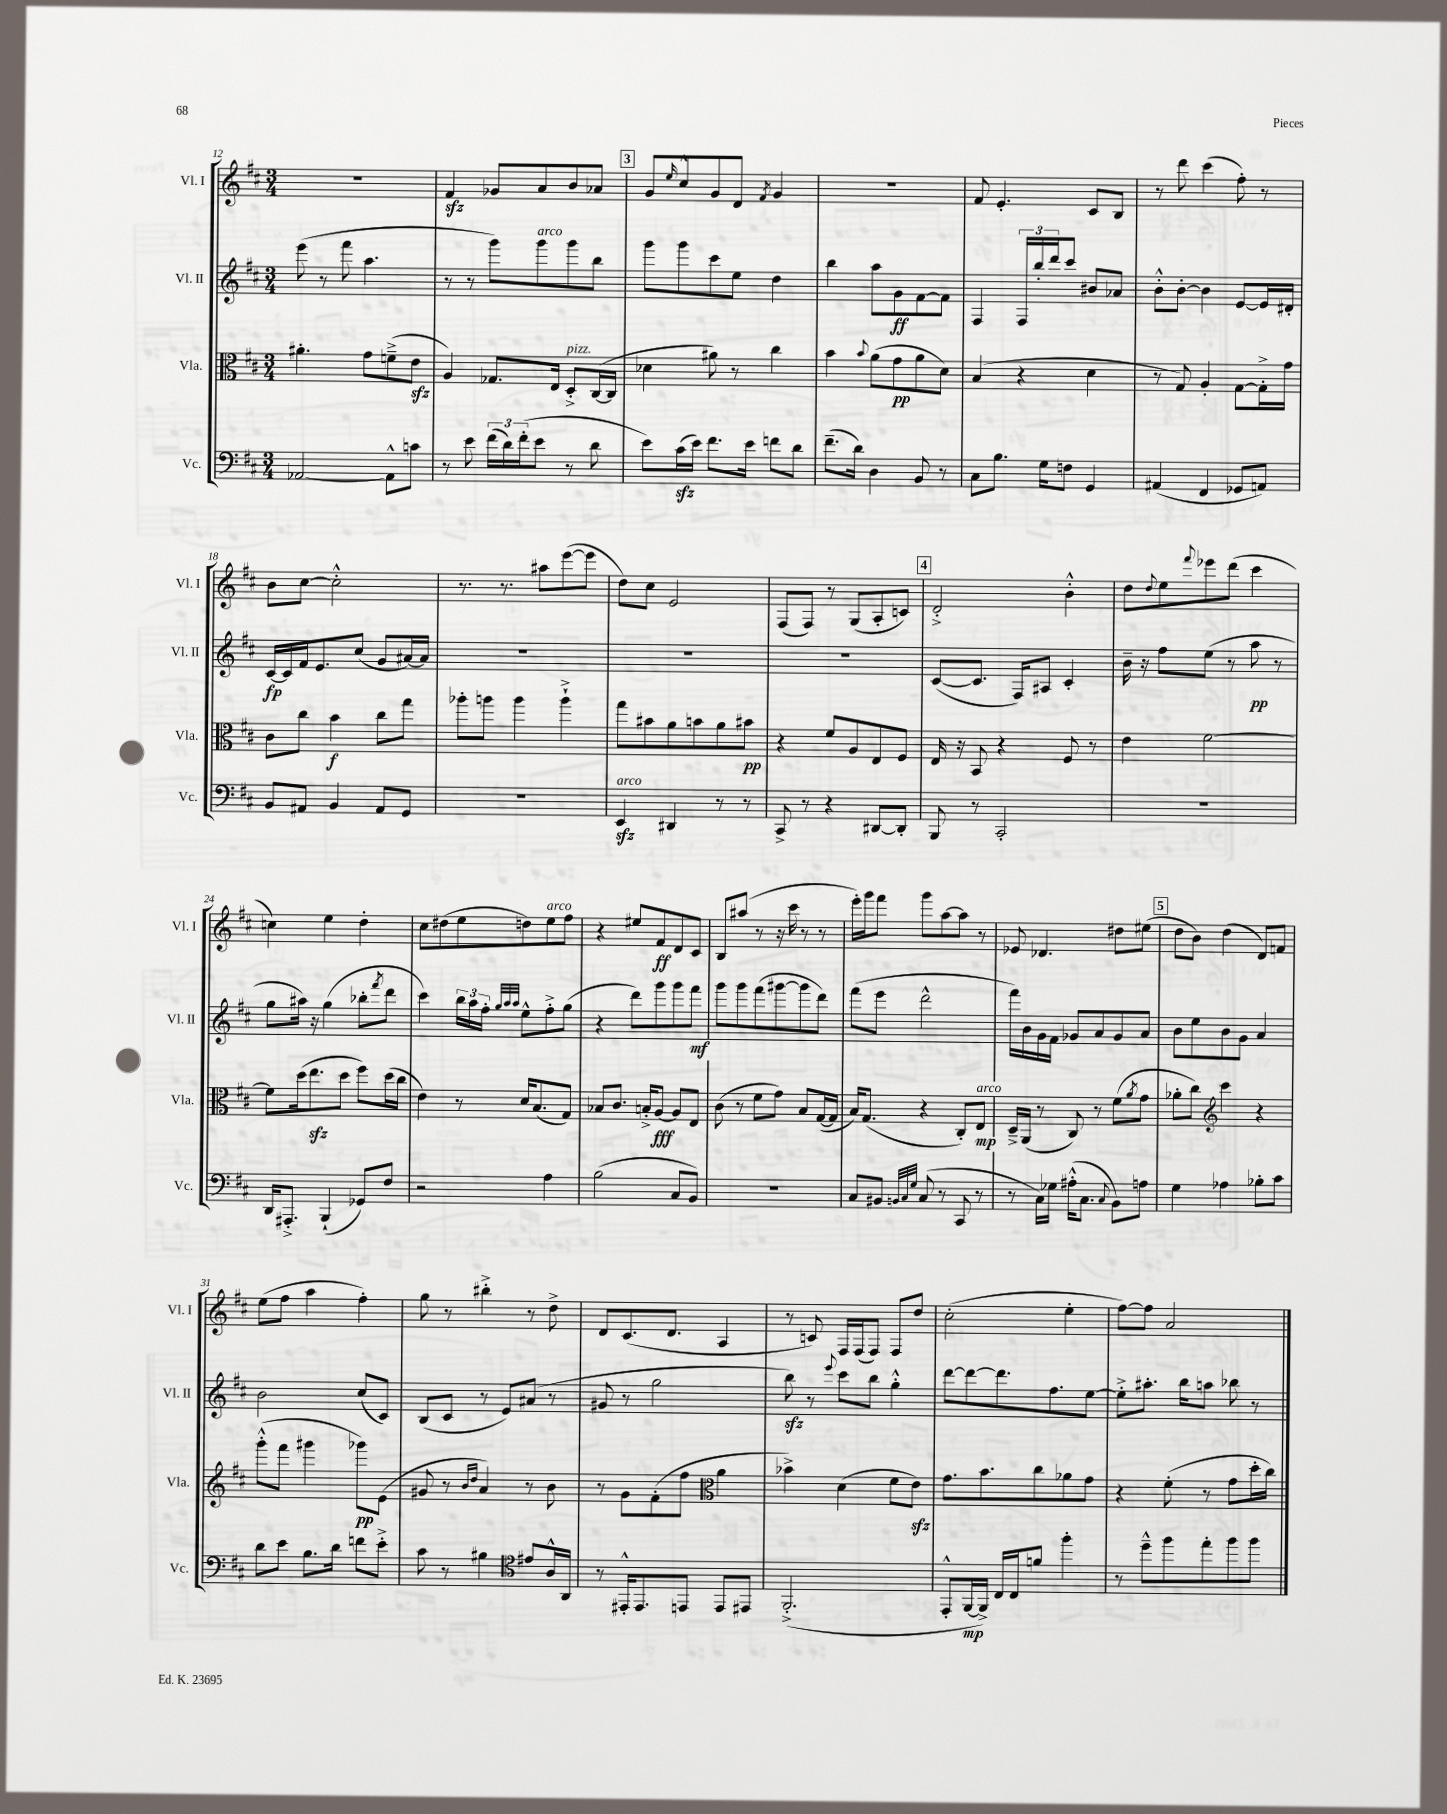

**kern	**dynam	**kern	**dynam	**kern	**dynam	**kern	**dynam
*part4	*part4	*part3	*part3	*part2	*part2	*part1	*part1
*staff4	*staff4	*staff3	*staff3	*staff2	*staff2	*staff1	*staff1
*I"Vc.	*	*I"Vla.	*	*I"Vl. II	*	*I"Vl. I	*
*I'Vc.	*	*I'Vla.	*	*I'Vl. II	*	*I'Vl. I	*
*clefF4	*	*clefC3	*	*clefG2	*	*clefG2	*
*k[f#c#]	*	*k[f#c#]	*	*k[f#c#]	*	*k[f#c#]	*
*M3/4	*	*M3/4	*	*M3/4	*	*M3/4	*
=12	=12	=12	=12	=12	=12	=12	=12
[2AA-X/	.	4.a#X'\	.	(8eee\	.	2.r	.
.	.	.	.	8r	.	.	.
.	.	.	.	8fff#\	.	.	.
.	.	8g\L	.	4.aa\	.	.	.
8AA-^^\L]	.	(8fn~^\	.	.	.	.	.
8cn\J	.	8ezz\J	.	.	.	.	.
=13	=13	=13	=13	=13	=13	=13	=13
8r	.	4A/)	.	8r	.	4f#zz/	.
8e\	.	.	.	8r	.	.	.
(24f#\LL	.	8.G-X/L	.	8ggg\L)	.	8g-X/L	.
24d\)	.	.	.	.	.	.	.
(24f#'\J	.	.	.	.	.	.	.
!	!	!	!	!LO:TX:a:i:t=arco	!	!	!
8e\J	.	.	.	8ggg\	.	8a/	.
.	.	16E/Jk	.	.	.	.	.
!	!	!LO:TX:a:i:t=pizz.	!	!	!	!	!
8r	.	8D'^/L	.	8ggg\	.	8b/	.
8d\	.	([16C#/L	.	8bb\J	.	8a-X/J	.
.	.	16C#/JJ]	.	.	.	.	.
!!LO:REH:place=s1:t=3
=14	=14	=14	=14	=14	=14	=14	=14
8e\L)	.	4d-X\	.	8ggg\L	.	8g/L	.
.	.	.	.	.	.	16qqee/	.
(16c#zz\L	.	.	.	8ggg\	.	8cc#^^/	.
16e\JJ)	.	.	.	.	.	.	.
8.f#\L	.	8a#X\)	.	8ccc#\	.	8g/	.
.	.	8r	.	8ee\J	.	8d/J	.
16e\Jk	.	.	.	.	.	.	.
.	.	.	.	.	.	8qf#/	.
8fn\L	.	4cc#\	.	4dd\	.	4g/	.
8d\J	.	.	.	.	.	.	.
=15	=15	=15	=15	=15	=15	=15	=15
(8.f#~\L	.	4b\	.	4bb\	.	2.r	.
16d\Jk)	.	.	.	.	.	.	.
.	.	8qqb/	.	.	.	.	.
4D\	.	(8a\L	.	8aa\L	.	.	.
.	.	8g\	pp	8g\	ff	.	.
8BB/	.	8a\	.	[8f#\	.	.	.
8r	.	8d\J)	.	8f#\J]	.	.	.
=16	=16	=16	=16	=16	=16	=16	=16
8C#\L	.	(4B/	.	4F#/	.	8f#/	.
8.B\J	.	.	.	.	.	4.e'/	.
.	.	4r	.	24F#/LL	.	.	.
.	.	.	.	24bb'/	.	.	.
16G\KL	.	.	.	.	.	.	.
.	.	.	.	24ddd/J	.	.	.
8Fn\J	.	.	.	8ccc#/J	.	.	.
4GG/	.	4d\	.	8b#X/L	.	8c#/L	.
.	.	.	.	8a-X/J	.	8B/J	.
=17	=17	=17	=17	=17	=17	=17	=17
(4AA#X/	.	8r	.	8b'^^\L	.	8r	.
.	.	8G/)	.	[8b'\J	.	8ddd\	.
4FF#/	.	4A'/	.	4b\]	.	(4ccc#\	.
8GG-X/L	.	[8G\L	.	[8e/L	.	8ff#'\)	.
8AAn/J)	.	16G'^\L]	.	16e/L]	.	8r	.
.	.	16g\JJ	.	16d#X'/JJ	.	.	.
!!LO:LB:g=z
=18	=18	=18	=18	=18	=18	=18	=18
8BB/L	.	8c#\L	.	[16c#/LL	fp	8b\L	.
.	.	.	.	16c#/]	.	.	.
8AA#X/J	.	8cc#\J	.	16f#/J	.	[8cc#\J	.
.	.	.	.	8.e/	.	.	.
4BB/	.	4b\	f	.	.	2cc#'^^\]	.
.	.	.	.	(8cc#/J	.	.	.
8AA#/L	.	8cc#\L	.	8g/L	.	.	.
8GG/J	.	8gg\J	.	[16a#X/L)	.	.	.
.	.	.	.	16a#/JJ]	.	.	.
=19	=19	=19	=19	=19	=19	=19	=19
2.r	.	8aa-X'\L	.	2.r	.	8.r	.
.	.	8aan\J	.	.	.	.	.
.	.	.	.	.	.	8.r	.
.	.	4aa\	.	.	.	.	.
.	.	.	.	.	.	8aa#X\L	.
.	.	4aa`^\	.	.	.	([8eee\	.
.	.	.	.	.	.	8eee\J]	.
=20	=20	=20	=20	=20	=20	=20	=20
!LO:TX:a:i:t=arco	!	!	!	!	!	!	!
4EEzz/	.	8gg\L	.	2.r	.	8dd\L)	.
.	.	8b#X\	.	.	.	8cc#\J	.
4DD#X/	.	8a\	.	.	.	2e/	.
.	.	8bn\	.	.	.	.	.
8r	.	8a\	.	.	.	.	.
8r	.	8b#X\J	pp	.	.	.	.
=21	=21	=21	=21	=21	=21	=21	=21
8CC#^/	.	4r	.	2.r	.	(8F#/L	.
8r	.	.	.	.	.	8F#/J)	.
4r	.	8f#/L	.	.	.	8r	.
.	.	8A/	.	.	.	(8G/L	.
[8DD#X/L	.	8E/	.	.	.	8A'/	.
8DD#'/J]	.	8F#/J	.	.	.	8cn/J)	.
!!LO:REH:place=s1:t=4
=22	=22	=22	=22	=22	=22	=22	=22
8BBB/	.	16E/	.	([8c#/L	.	2d'^/	.
.	.	16r	.	.	.	.	.
8r	.	8BB/	.	8.c#/J]	.	.	.
2CC#'/	.	4r	.	.	.	.	.
.	.	.	.	16F#/KL)	.	.	.
.	.	.	.	8A#X/J	.	.	.
.	.	8F#/	.	4c#'/	.	4b'^^\	.
.	.	8r	.	.	.	.	.
=23	=23	=23	=23	=23	=23	=23	=23
2.r	.	4e\	.	16b~\	.	8dd\L	.
.	.	.	.	16r	.	.	.
.	.	.	.	.	.	8qqdd/	.
.	.	.	.	8ff#\L	.	8ee\	.
.	.	.	.	.	.	8qqfff#/	.
.	.	[2f#\	.	(8ee\J	.	8eee-X\	.
.	.	.	.	8r	.	(8ddd\J	.
.	.	.	.	8aa\	pp	4ccc#\	.
.	.	.	.	8r	.	.	.
!!LO:LB:g=z
=24	=24	=24	=24	=24	=24	=24	=24
16DD/KL	.	8f#\L]	.	8gg\L	.	4ccn\)	.
8.AAA#X'^/J	.	.	.	.	.	.	.
.	.	(16dd\k	.	16aa#X\Jk)	.	.	.
.	.	8.eezz\	.	16r	.	.	.
(4BBB`/	.	.	.	(4gg\	.	4ee\	.
.	.	8dd\J	.	.	.	.	.
8GG-X/L)	.	8ff#\L)	.	8bb-X'\L	.	4dd'\	.
.	.	.	.	8qfff#/	.	.	.
8F#/J	.	(16dd\L	.	8ddd\J	.	.	.
.	.	16cc#\JJ	.	.	.	.	.
=25	=25	=25	=25	=25	=25	=25	=25
2r	.	4e\)	.	4ccc#\)	.	8cc#\L	.
.	.	.	.	.	.	(8dd#X\	.
.	.	8r	.	24bb\LL	.	8ee\	.
.	.	.	.	24aa\	.	.	.
.	.	.	.	24ff#'\JJ	.	.	.
.	.	.	.	32qqgg/LLL	.	.	.
.	.	.	.	32qqaa/	.	.	.
.	.	.	.	32qqaa/JJJ	.	.	.
.	.	16d/KL	.	8ee^^\L	.	8ddn\)	.
.	.	(8.B/	.	.	.	.	.
!	!	!	!	!	!	!LO:TX:a:i:t=arco	!
4A\	.	.	.	8ff#'^\	.	8ee\	.
.	.	8G/J)	.	(8gg\J	.	8ff#\J	.
=26	=26	=26	=26	=26	=26	=26	=26
(2B\	.	8B-X/L	.	4r	.	4r	.
.	.	8.c#/J	.	.	.	.	.
.	.	.	.	8ddd\L)	.	8ee#X/L	.
.	.	16Bn'^/KL	.	.	.	.	.
.	.	[8A/J	fff	8ggg\	.	8f#/	ff
8C#/L	.	8A/L]	.	8ggg\	.	8d/	.
8BB/J)	.	8E/J	.	8fff#\J	mf	8c#/J	.
=27	=27	=27	=27	=27	=27	=27	=27
2.r	.	(8c#\	.	8ggg\L	.	8B/L	.
.	.	8r	.	8ggg\	.	(8aa#X/J	.
.	.	8f#\L	.	(8fff#\	.	8r	.
.	.	8g\J)	.	[8ggg#X\	.	16r	.
.	.	.	.	.	.	16ccc#\	.
.	.	8B/L	.	8ggg#\]	.	8r	.
.	.	([16G/L	.	8ddd\J)	.	8r	.
.	.	16G/JJ]	.	.	.	.	.
=28	=28	=28	=28	=28	=28	=28	=28
8C#/L	.	16B/KL)	.	(8fff#\L	.	16eee'\LL)	.
.	.	(8.G/J	.	.	.	16ggg\J	.
8BB#X/J	.	.	.	8eee\J	.	8fff#\J	.
32qqBBn/LLL	.	.	.	.	.	.	.
32qqC#/	.	.	.	.	.	.	.
32qqG/JJJ	.	.	.	.	.	.	.
(8C#/	.	4r	.	2ddd^^\	.	8ggg\L	.
8r	.	.	.	.	.	[8aa\	.
8CC#/	.	8C#'/L)	.	.	.	8aa\J]	.
!	!	!LO:TX:a:i:t=arco	!	!	!	!	!
8r	.	8E/J	mp	.	.	8r	.
=29	=29	=29	=29	=29	=29	=29	=29
8r	.	16D~^/LL	.	16fff#\LL)	.	8e-X/	.
.	.	(16AA/JJ	.	16b\	.	.	.
16C#\LL)	.	8r	.	16g\	.	4.d-X/	.
16G-X\JJ	.	.	.	16f#\JJ	.	.	.
(16A#X'^^\KL	.	8C#/)	.	8g-X/L	.	.	.
8.C#\J	.	.	.	.	.	.	.
.	.	8r	.	8a/	.	.	.
8qqC#/	.	.	.	.	.	.	.
8BB\L)	.	(8f#\L	.	8g-/	.	8dd#X\L	.
.	.	8qa/	.	.	.	.	.
8An\J	.	8g\J	.	8a/J	.	(8ee#X\J	.
!!LO:REH:place=s1:t=5
=30	=30	=30	=30	=30	=30	=30	=30
4G\	.	8a-X'\L	.	8b\L	.	8dd\L	.
.	.	8cc#\J)	.	8ee\	.	8b\J)	.
*	*	*clefG2	*	*	*	*	*
4A-X\	.	4ccc#\	.	8b\	.	(4dd\	.
.	.	.	.	8g\J	.	.	.
8B-X'\L	.	4r	.	4a/	.	8d/L)	.
8c#\J	.	.	.	.	.	8fn/J	.
!!LO:LB:g=z
=31	=31	=31	=31	=31	=31	=31	=31
8d\L	.	(8ggg'^^\L	.	2b\	.	(8ee\L	.
8e\J	.	8fff#\J	.	.	.	8ff#\J	.
8.B\L	.	4ggg#X\	.	.	.	4aa\	.
16d\Jk	.	.	.	.	.	.	.
8fn\L	.	8ggg-X\L)	pp	(8cc#/L	.	4ff#'\)	.
8e'^\J	.	(8e\J	.	8c#/J)	.	.	.
=32	=32	=32	=32	=32	=32	=32	=32
8c#\	.	8g#X/	.	(8B/L	.	8gg\	.
8r	.	8r	.	8c#/J	.	8r	.
.	.	16qqb/LL	.	.	.	.	.
.	.	16qqdd/JJ	.	.	.	.	.
4B#X\	.	4a/)	.	8r	.	4bb#X'^\	.
.	.	.	.	8e/L)	.	.	.
*clefC4	*	*	*	*	*	*	*
8e#X/L	.	8r	.	(8a#X/J	.	8r	.
16A^^/L	.	8b\	.	8r	.	8dd^\	.
16AA/JJ	.	.	.	.	.	.	.
=33	=33	=33	=33	=33	=33	=33	=33
8r	.	8r	.	8g#X/	.	8d/L	.
16EE#X'^^/KL	.	8g\L	.	8r	.	(8.c#/	.
8.EE#/	.	.	.	.	.	.	.
.	.	(8f#'\	.	2gg\	.	.	.
.	.	.	.	.	.	8.d/J	.
8EEn/J	.	8ff#\J	.	.	.	.	.
*	*	*clefC3	*	*	*	*	*
8EE/L	.	4a\	.	.	.	4A/	.
8EE#X/J	.	.	.	.	.	.	.
=34	=34	=34	=34	=34	=34	=34	=34
(2.FF#'^/	.	4b-X^\)	.	8bbzz\)	.	8r	.
.	.	.	.	8r	.	8cn/)	.
.	.	.	.	8qqeee/	.	.	.
.	.	(4d\	.	8ccc#\L	.	16F#/LL	.
.	.	.	.	.	.	(16F#/J	.
.	.	.	.	8bb\J	.	8F#/J)	.
.	.	8f#\L	.	4gg'^^\	.	8F#/L	.
.	.	8ezz\J)	.	.	.	8dd/J	.
=35	=35	=35	=35	=35	=35	=35	=35
8EE'^^/L	.	8.g\L	.	[8ddd\L	.	(2cc#'\	.
[16FF#/L	mp	.	.	8ddd\_	.	.	.
16FF#^/JJ])	.	8.b\	.	.	.	.	.
16C#/LL	.	.	.	8.ddd\]	.	.	.
16C#/J	.	.	.	.	.	.	.
8fn/J	.	8cc#\	.	.	.	.	.
.	.	.	.	8.ff#\	.	.	.
4ff#'\	.	8a-X\	.	.	.	4ee'\	.
.	.	8g\J	.	[8ee\J	.	.	.
=36	=36	=36	=36	=36	=36	=36	=36
8r	.	4r	.	8ee'^\L]	.	[8ff#\L)	.
8dd~^^\L	.	.	.	8.aa#X'\J	.	8ff#\J]	.
8ff#\	.	(8f#'\	.	.	.	2a/	.
.	.	.	.	16bb\KL	.	.	.
8ee'\	.	8r	.	8aan\J	.	.	.
8ff#\	.	8g\L	.	8bb-X\	.	.	.
8ff#\J	.	16dd'\L	.	8r	.	.	.
.	.	16cc#\JJ)	.	.	.	.	.
==	==	==	==	==	==	==	==
*-	*-	*-	*-	*-	*-	*-	*-
